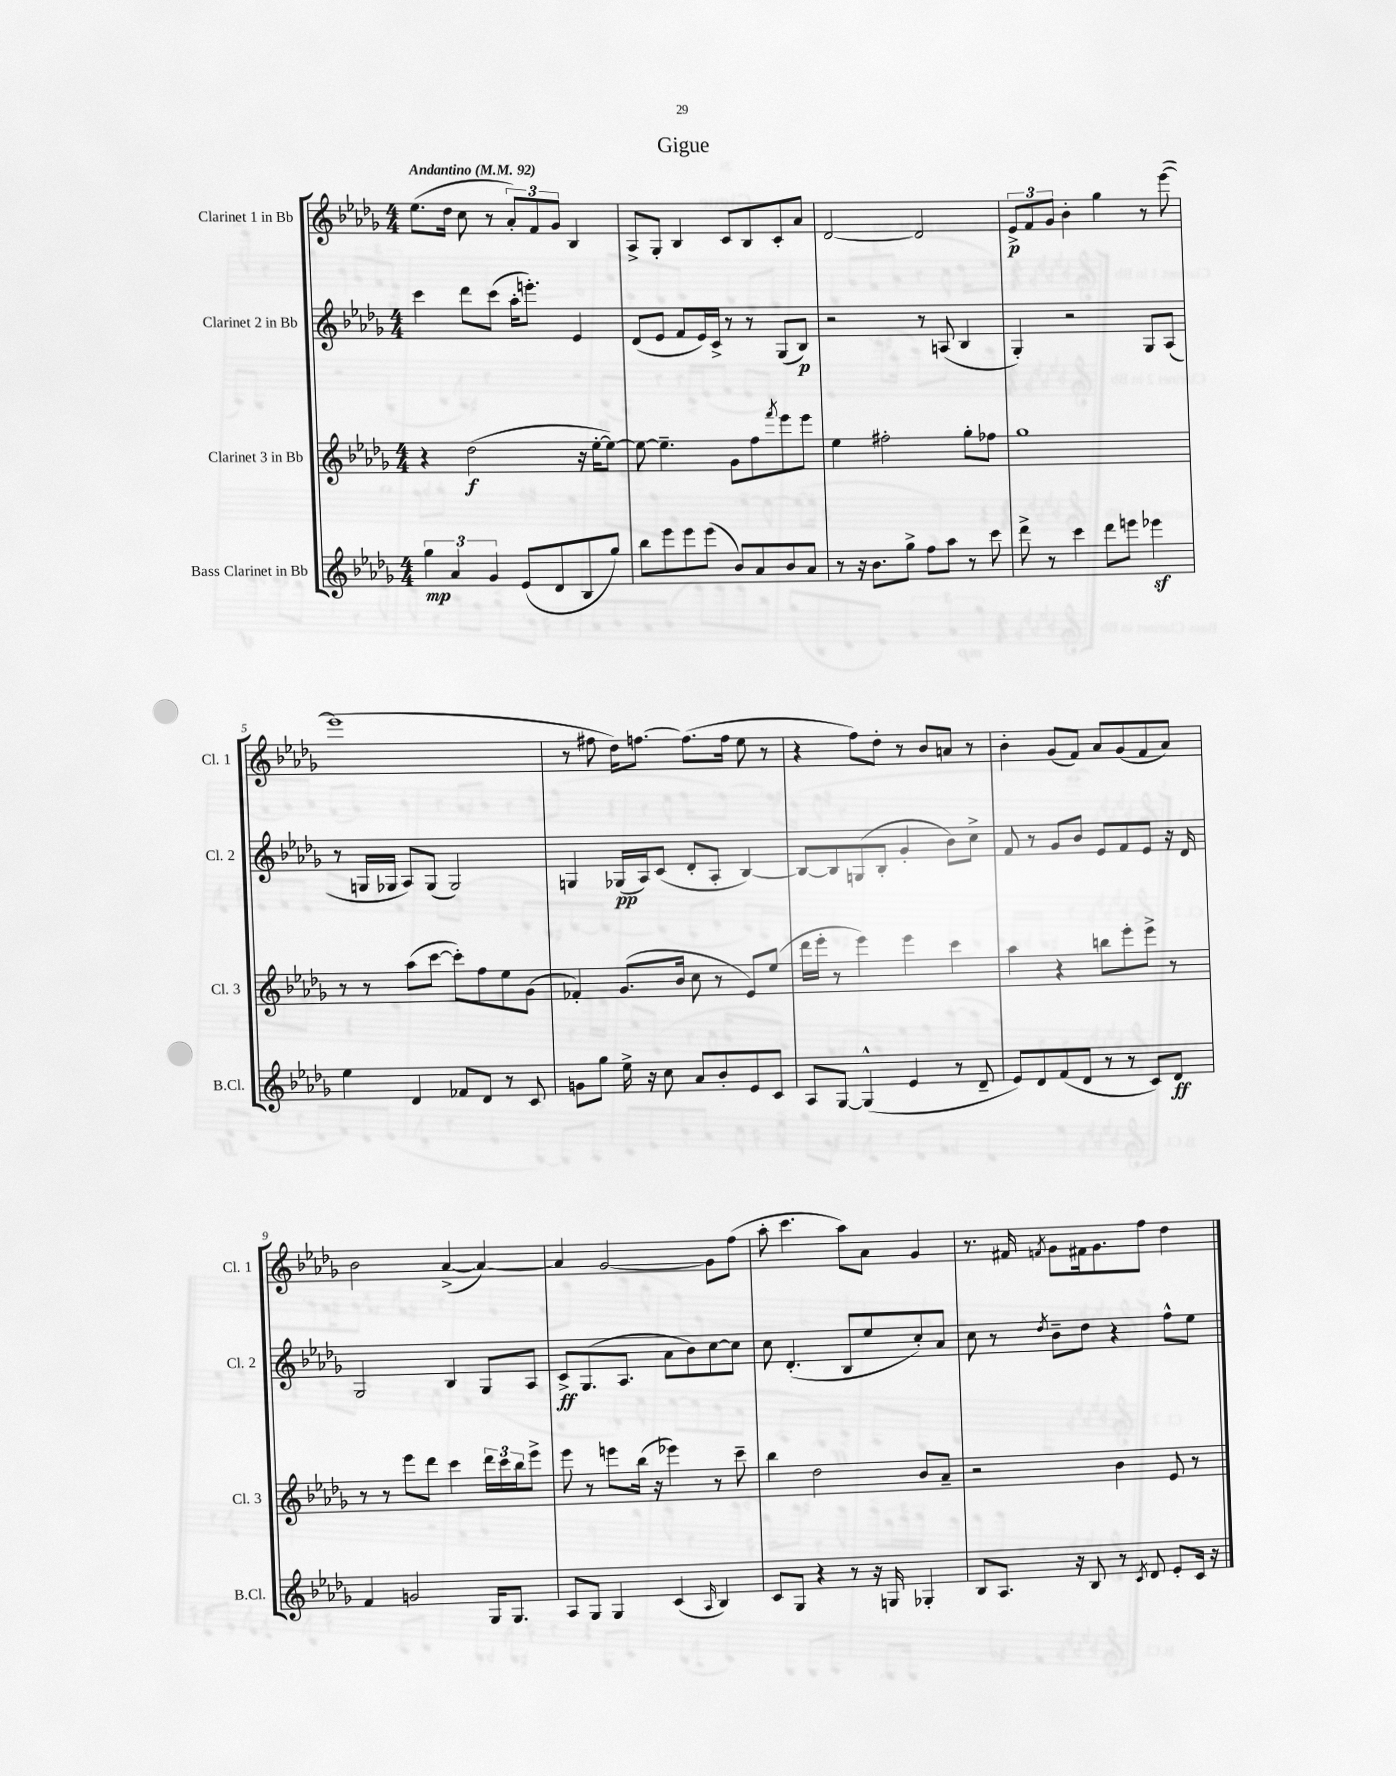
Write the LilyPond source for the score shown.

\header { title = "Gigue" }
<<
\new StaffGroup <<
\new Staff = "s0" \with { instrumentName = "Clarinet 1 in Bb" shortInstrumentName = "Cl. 1" } {
    \clef treble \key des \major \numericTimeSignature \time 4/4 \tempo "Andantino" 4 = 92
    ees''8.( des''16 c''8 r8 \tuplet 3/2 { aes'8-.) f'8 ges'8 } bes4 |
    aes8-> ges8-. bes4 c'8 bes8 c'8-. aes'8 |
    des'2~ des'2 |
    \tuplet 3/2 { ees'8->\p f'8 ges'8 } bes'4-. ges''4 r8 ees'''8~( |
    ees'''1 |
    r8 fis''8 des''16) f''8.~ f''8.( f''16 ees''8 r8 |
    r4 f''8) des''8-. r8 bes'8 a'8 r8 |
    bes'4-. ges'8( f'8) aes'8 ges'8( f'8 aes'8) |
    bes'2 aes'4~->( aes'4~) |
    aes'4 ges'2~ ges'8 f''8( |
    aes''8-. c'''4. aes''8) aes'8 ges'4 |
    r8. fis'16 \acciaccatura { f'8 } ges'8 fis'16 ges'8. f''8 des''4 \bar "|." |
}
\new Staff = "s1" \with { instrumentName = "Clarinet 2 in Bb" shortInstrumentName = "Cl. 2" } {
    \clef treble \key des \major \numericTimeSignature \time 4/4
    c'''4 des'''8 c'''8( aes''16-. e'''8.-.) ees'4 |
    des'8( ees'8 f'8 ees'16) c'16-> r8 r8 ges8( bes8\p) |
    r2 r8 a8( bes4 |
    ges4-.) r2 ges8 aes8( |
    r8 g16 ges16 aes8) ges8( ges2) |
    g4 ges16\pp( aes16) c'8( des'8-. aes8-. bes4~) |
    bes8~ bes8 g8( bes8-. ges'4-. bes'8) c''8-> |
    f'8 r8 ges'8 bes'8 ees'8 f'8 ees'8 r16 des'16 |
    ges2 bes4 ges8 aes8 |
    c'8->\ff ges8.( aes8. aes'8 bes'8) c''8~ c''8 |
    c''8 des'4.-.( bes8 ees''8 c''8-.) aes'8 |
    c''8 r8 \acciaccatura { des''8 } bes'8-- des''8 r4 f''8-^ ees''8 \bar "|." |
}
\new Staff = "s2" \with { instrumentName = "Clarinet 3 in Bb" shortInstrumentName = "Cl. 3" } {
    \clef treble \key des \major \numericTimeSignature \time 4/4
    r4 des''2\f( r16 ees''16~-. ees''8~) |
    ees''8~ ees''4.-- ges'8 f''8 \acciaccatura { f'''8 } ees'''8 ees'''8 |
    ees''4 fis''2-. ges''8-. fes''8 |
    ges''1 |
    r8 r8 aes''8( c'''8~ c'''8-.) f''8 ees''8 ges'8( |
    fes'4-.) ges'8.( bes'16 c''8 r8 ees'8) ees''8( |
    des'''16 ees'''16-. r8 ees'''4) ees'''4 c'''4 |
    aes''4 r4 b''8 ees'''8-. ees'''8-> r8 |
    r8 r8 ees'''8 des'''8 c'''4 \tuplet 3/2 { des'''16 c'''16 bes''16 } ees'''8-> |
    ees'''8 r8 e'''8 bes''16( r16 ees'''4) r8 c'''8-- |
    bes''4 des''2 bes'8 aes'8-- |
    r2 bes'4 ees'8 r8 \bar "|." |
}
\new Staff = "s3" \with { instrumentName = "Bass Clarinet in Bb" shortInstrumentName = "B.Cl." } {
    \clef treble \key des \major \numericTimeSignature \time 4/4
    \tuplet 3/2 { ges''4\mp aes'4 ges'4 } ees'8( des'8 bes8 ges''8) |
    bes''8 ees'''8 ees'''8 ees'''8( bes'8) aes'8 bes'8 aes'8 |
    r8 r16 bes'8. ges''8-> f''8 aes''8 r8 c'''8 |
    des'''8-> r8 c'''4 des'''8 e'''8 ees'''4\sf |
    ees''4 des'4 fes'8 des'8 r8 c'8 |
    g'8 ges''8 ees''16-> r16 c''8 aes'8 bes'8-. ees'8 c'8 |
    aes8 ges8~ ges4-^( ees'4 r8 des'8-- |
    ees'8) des'8 f'8( des'8 r8 r8 c'8) des'8\ff |
    f'4 g'2 ges16 ges8. |
    aes8 ges8 ges4 c'4( \grace { aes16 } bes4) |
    c'8 ges8 r4 r8 r16 g16 ges4-. |
    bes8 aes8. r16 bes8 r8 \acciaccatura { c'8 } des'8 ees'8-. c'16 r16 \bar "|." |
}
>>
>>
